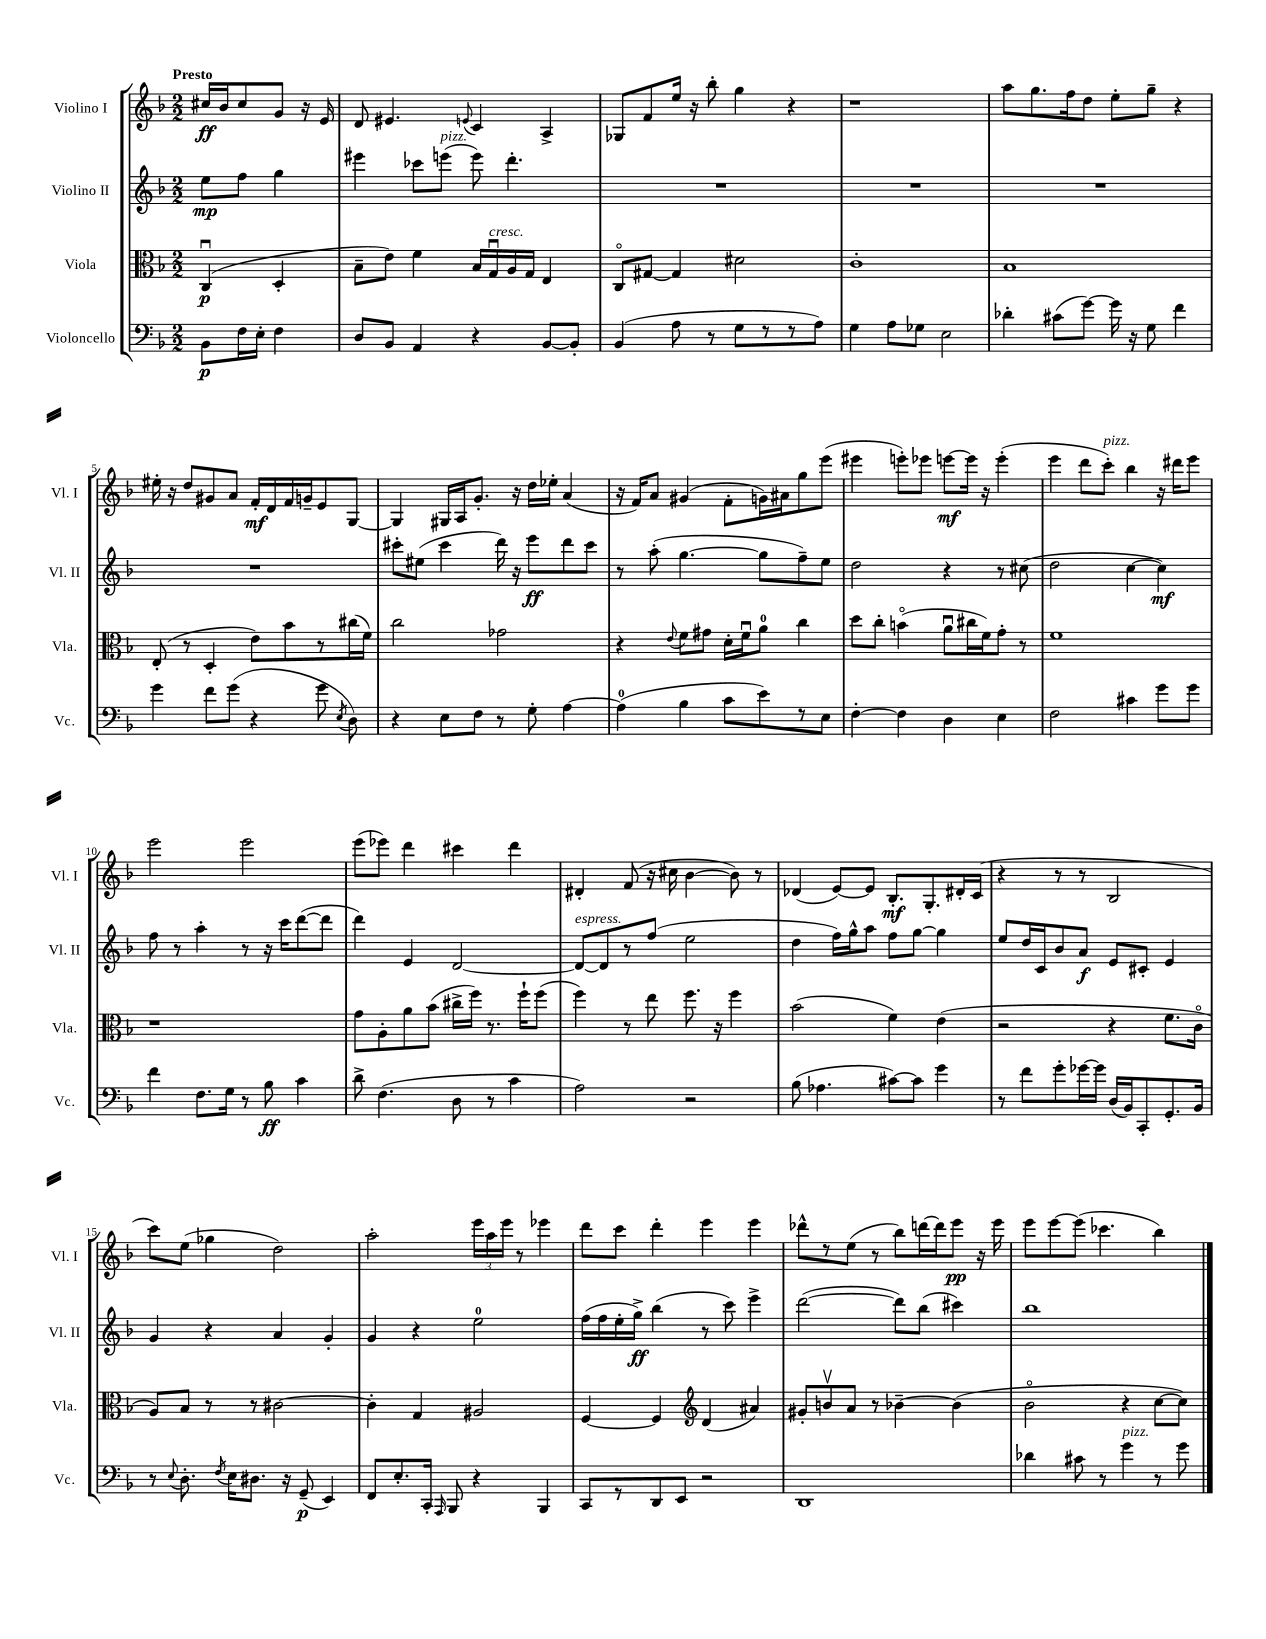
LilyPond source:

<<
\new StaffGroup <<
\new Staff = "s0" \with { instrumentName = "Violino I" shortInstrumentName = "Vl. I" } {
    \clef treble \key f \major \numericTimeSignature \time 2/2 \partial 2 \tempo "Presto"
    \autoBeamOff cis''16[\ff bes'16 cis''8 g'8] r16 e'16 |
    d'8 eis'4. \appoggiatura { e'8 } c'4 a4-> |
    ges8[ f'8 e''16] r16 bes''8-. g''4 r4 |
    r1 |
    a''8[ g''8. f''16 d''8] e''8[-. g''8]-- r4 |
    eis''16-. r16 d''8[ gis'8 a'8] f'16[-.\mf d'16 f'16 g'16-- e'8 g8]~ |
    g4 gis16[ a16 g'8.]-. r16 d''16[ ees''16]-. a'4( |
    r16 f'16[) a'8] gis'4( f'8[-. g'16) ais'16 g''8 e'''8]( |
    eis'''4 e'''8[-.) ees'''8] e'''8[~\mf e'''16] r16 e'''4-.( |
    e'''4 d'''8[ c'''8]-.^\markup { \italic "pizz." }) bes''4 r16 dis'''16[ e'''8] |
    e'''2 e'''2 |
    e'''8[( ees'''8]) d'''4 cis'''4 d'''4 |
    dis'4-. f'8( r16 cis''16 bes'4~ bes'8) r8 |
    des'4( e'8[~) e'8] bes8.[-.\mf g8.-. dis'16-. c'16]( |
    r4 r8 r8 bes2 |
    c'''8[) e''8]( ges''4 d''2) |
    a''2-. \tuplet 3/2 { e'''16[ a''16 e'''16] } r8 ees'''4 |
    d'''8[ c'''8] d'''4-. e'''4 e'''4 |
    des'''8[-^ r8 e''8]( r8 bes''8[) d'''16~ d'''16 e'''8]\pp r16 e'''16 |
    e'''8[ e'''8~ e'''8]( ces'''4. bes''4) \bar "|." |
}
\new Staff = "s1" \with { instrumentName = "Violino II" shortInstrumentName = "Vl. II" } {
    \clef treble \key f \major \numericTimeSignature \time 2/2 \partial 2
    \autoBeamOff e''8[\mp f''8] g''4 |
    eis'''4 ces'''8[ e'''8]^\markup { \italic "pizz." }( e'''8) d'''4.-. |
    R1 |
    R1 |
    R1 |
    R1 |
    cis'''8[-. eis''8]( cis'''4 d'''16) r16 e'''8[\ff d'''8 cis'''8] |
    r8 a''8-.( g''4.~ g''8[ f''8--) e''8] |
    d''2 r4 r8 cis''8( |
    d''2 c''4~ c''4\mf) |
    f''8 r8 a''4-. r8 r16 c'''16[ d'''8~( d'''8] |
    d'''4) e'4 d'2~ |
    d'8[~^\markup { \italic "espress." } d'8 r8 f''8]( e''2 |
    d''4 f''16[) g''16-^ a''8] f''8[ g''8]~ g''4 |
    e''8[ d''16 c'16 bes'8 a'8]\f e'8[ cis'8]-. e'4 |
    g'4 r4 a'4 g'4-. |
    g'4 r4 e''2-0 |
    f''16[( f''16 e''16-. g''16]->\ff) bes''4( r8 c'''8) e'''4-> |
    d'''2~( d'''8[) bes''8]( cis'''4) |
    bes''1 \bar "|." |
}
\new Staff = "s2" \with { instrumentName = "Viola" shortInstrumentName = "Vla." } {
    \clef alto \key f \major \numericTimeSignature \time 2/2 \partial 2
    \autoBeamOff c4\downbow\p( d4-. |
    bes8[-- e'8]) f'4 bes16[ g16\downbow^\markup { \italic "cresc." } a16 g16] e4 |
    c8[\flageolet gis8]~ gis4 dis'2 |
    c'1-. |
    bes1 |
    e8-.( r8 d4-. e'8[) bes'8 r8 cis''16( f'16]) |
    c''2 ges'2 |
    r4 \appoggiatura { e'8 } f'8[ gis'8] d'16[-. f'16\downbow a'8]-0 c''4 |
    d''8[ c''8]-. b'4\flageolet( a'8[\downbow cis''16 f'16) g'8]-. r8 |
    f'1 |
    r1 |
    g'8[ a8-. a'8 bes'8]( cis''16[-> f''16]) r8. f''16[-! f''8]( |
    f''4) r8 e''8 f''8. r16 f''4 |
    bes'2( f'4) e'4( |
    r2 r4 f'8.[ c'16]\flageolet |
    a8[) bes8] r8 r8 cis'2~ |
    cis'4-. g4 ais2 |
    f4~ f4 \clef treble d'4( ais'4) |
    gis'8[-. b'8\upbow a'8] r8 bes'4~-- bes'4( |
    bes'2\flageolet r4 c''8[~ c''8]) \bar "|." |
}
\new Staff = "s3" \with { instrumentName = "Violoncello" shortInstrumentName = "Vc." } {
    \clef bass \key f \major \numericTimeSignature \time 2/2 \partial 2
    \autoBeamOff bes,8[\p f16 e16]-. f4 |
    d8[ bes,8] a,4 r4 bes,8[~ bes,8]-. |
    bes,4( a8 r8 g8[ r8 r8 a8]) |
    g4 a8[ ges8] e2 |
    des'4-. cis'8[( g'8]~) g'16 r16 g8 f'4 |
    g'4 f'8[ g'8]( r4 g'8 \acciaccatura { e8 } d8) |
    r4 e8[ f8] r8 g8-. a4~ |
    a4-0( bes4 c'8[ e'8) r8 e8] |
    f4~-. f4 d4 e4 |
    f2 cis'4 g'8[ g'8] |
    f'4 f8.[ g16] r8 bes8\ff c'4 |
    d'8-> f4.( d8 r8 c'4 |
    a2) r2 |
    bes8( aes4. cis'8[~) cis'8] g'4 |
    r8 f'8[ g'8-. ges'16~ ges'16] d16[( bes,16) c,8-. g,8.-. bes,16] |
    r8 \appoggiatura { e8 } d8.-. \acciaccatura { f8 } e16[ dis8.] r16 g,8--\p( e,4) |
    f,8[ e8.-. c,16]-. \grace { a,,16 } bes,,8 r4 bes,,4 |
    c,8[ r8 d,8 e,8] r2 |
    d,1 |
    des'4 cis'8 r8 g'4^\markup { \italic "pizz." } r8 g'8 \bar "|." |
}
>>
>>
